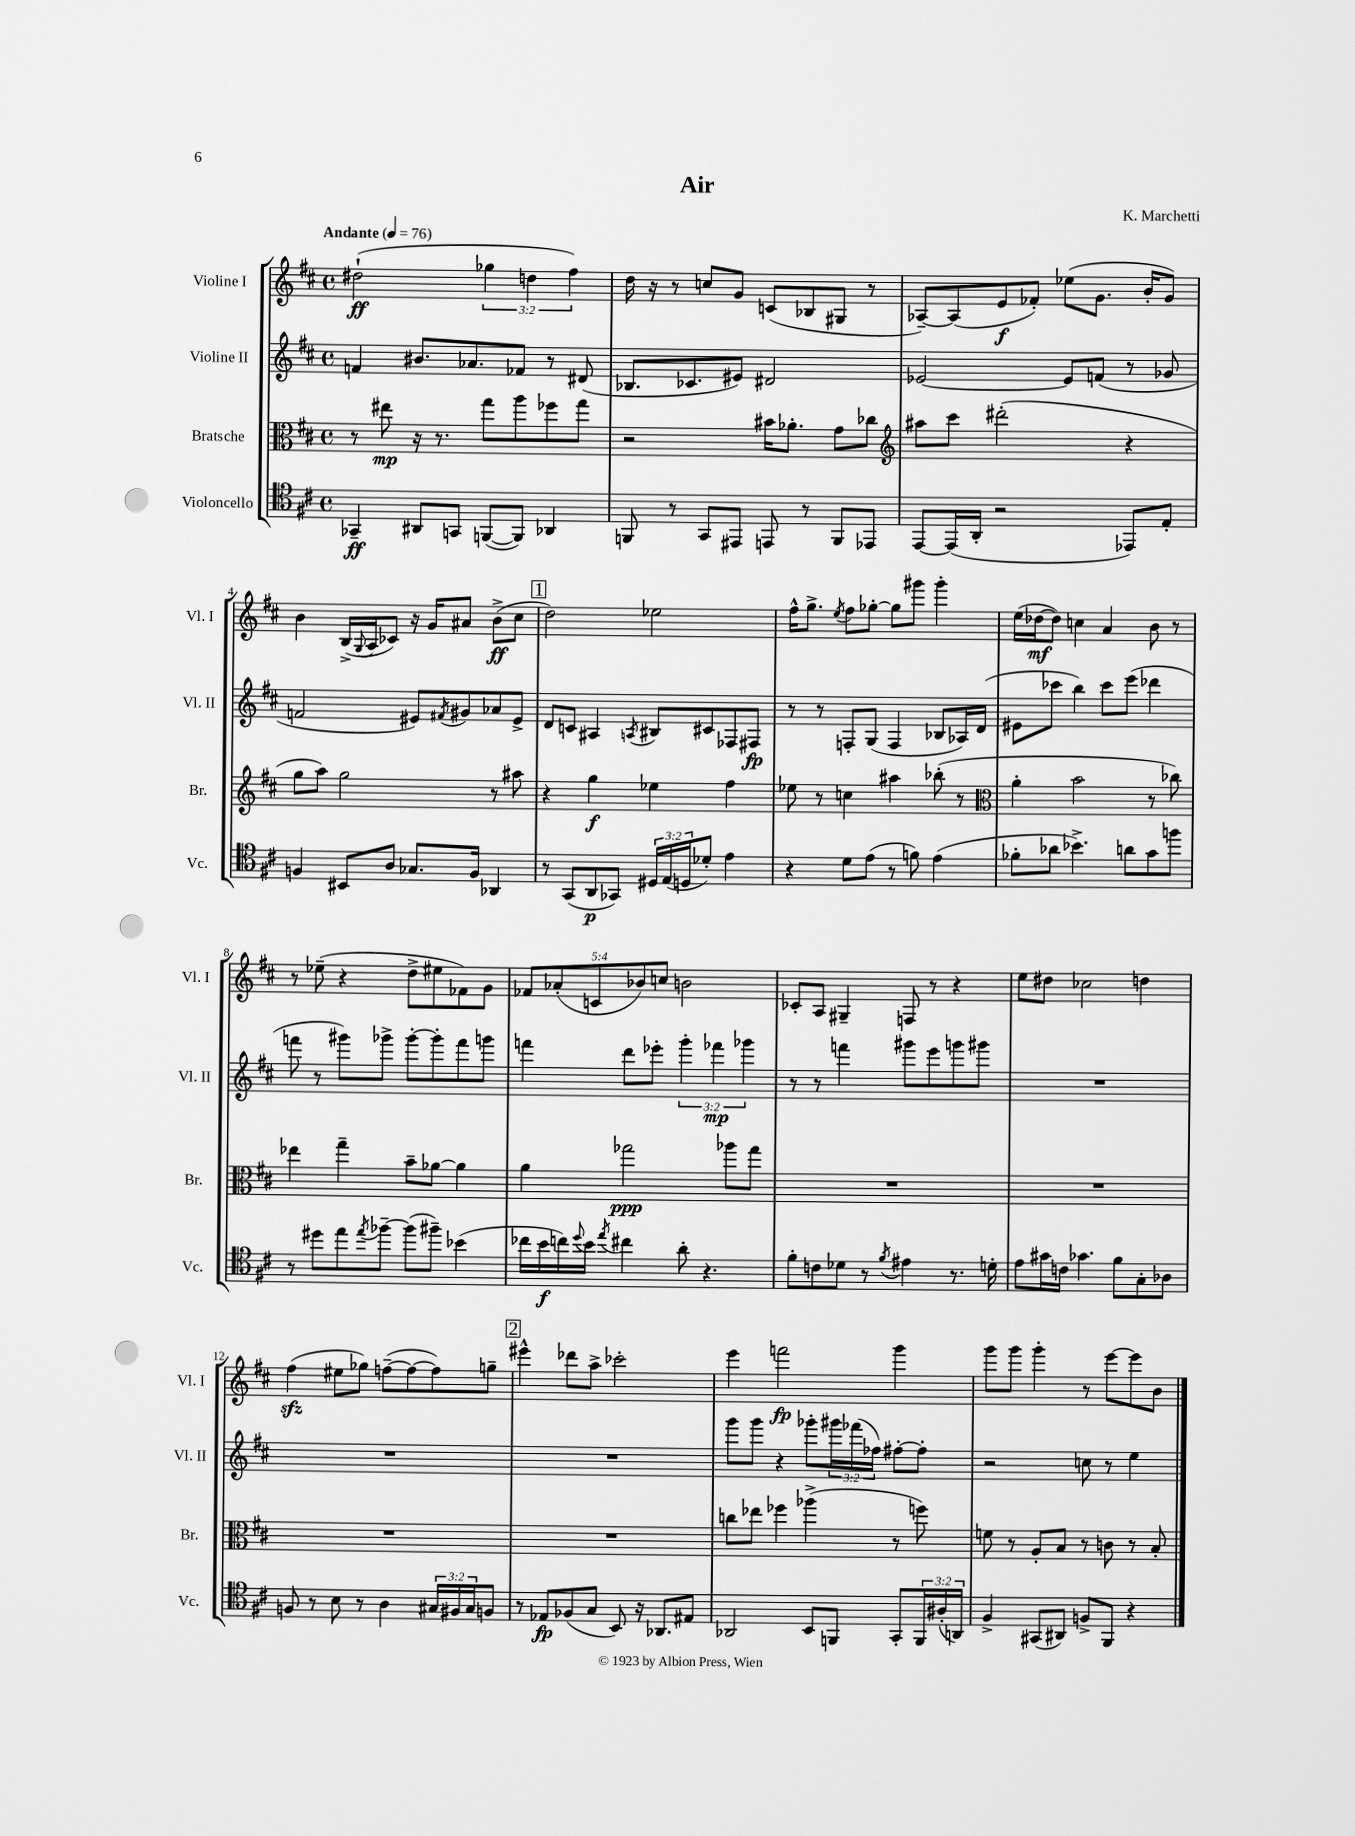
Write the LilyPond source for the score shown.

\header { title = "Air" composer = "K. Marchetti" }
<<
\new StaffGroup <<
\new Staff = "s0" \with { instrumentName = "Violine I" shortInstrumentName = "Vl. I" } {
    \clef treble \key d \major \defaultTimeSignature \time 4/4 \override Staff.TupletNumber.text = #tuplet-number::calc-fraction-text \tempo "Andante" 4 = 76
    dis''2-!\ff( \tuplet 3/2 { ges''4 d''4 fis''4) } |
    d''16 r16 r8 c''8 g'8 c'8( bes8 gis8 r8 |
    aes8~--) aes8( e'8\f fes'8-.) ees''8( g'8. b'16-. g'8) |
    b'4 b16->( \appoggiatura { g8 } a16 ces'8) r16 g'16 ais'8 b'8->\ff( cis''8 |
    \mark \markup { \box "1" } d''2) ees''2 |
    fis''16-^ g''8.-> \acciaccatura { e''8 } fis''8 ges''8~-. ges''8 gis'''8 gis'''4-. |
    e''16( des''16~\mf des''8) c''4 a'4 b'8 r8 |
    r8 ees''8--( r4 d''8-> eis''8 fes'8) g'8 |
    \tuplet 5/4 { fes'8 aes'8-.( c'8 bes'8) c''8 } b'2 |
    ces'8-. a8 gis4-- f8 r8 r4 |
    e''8 dis''8 ces''2 d''4 |
    fis''4\sfz( eis''8 ges''8) f''8~--( f''8~ f''8) g''8-- |
    \mark \markup { \box "2" } eis'''4-^ des'''8 a''8-> ces'''2-. |
    e'''4 f'''2\fp g'''4 |
    g'''8 g'''8 g'''4-. r8 e'''8~ e'''8 b'8 \bar "|." |
}
\new Staff = "s1" \with { instrumentName = "Violine II" shortInstrumentName = "Vl. II" } {
    \clef treble \key d \major \defaultTimeSignature \time 4/4 \override Staff.TupletNumber.text = #tuplet-number::calc-fraction-text
    f'4 bis'8. aes'8. fes'8 r8 dis'8( |
    bes8. ces'8. eis'8) dis'2 |
    ees'2~ ees'8 f'8( r8 ges'8 |
    f'2 eis'8) \acciaccatura { fis'8 } gis'8 aes'8 eis'8-> |
    \mark \markup { \box "1" } d'8 c'8 ais4 \acciaccatura { a8 } bis8 cis'8 fes8 fis8\fp |
    r8 r8 f8-. g8( f4 bes8 aes16) d'16( |
    eis'8 ces'''8 b''4) ces'''8 e'''8( des'''4 |
    f'''8 r8 gis'''8) ges'''8-> ges'''8~-. ges'''8-. f'''8 g'''8 |
    f'''4 d'''8 ees'''8-. \tuplet 3/2 { g'''4-. fes'''4\mp ges'''4 } |
    r8 r8 f'''4 gis'''8 e'''8 g'''8 gis'''8 |
    R1 |
    R1 |
    \mark \markup { \box "2" } R1 |
    g'''8 g'''8 r4 ges'''8-. \tuplet 3/2 { gis'''16 fes'''16( fes''16) } fis''8~-. fis''8-. |
    r2 c''8 r8 e''4 \bar "|." |
}
\new Staff = "s2" \with { instrumentName = "Bratsche" shortInstrumentName = "Br." } {
    \clef alto \key d \major \defaultTimeSignature \time 4/4
    r8 eis''8\mp r16 r8. g''8 a''8 fes''8 g''8 |
    r2 bis'16 aes'8.-. g'8 ces''8 |
    \clef treble ais''8 cis'''8 dis'''2-.( r4 |
    g''8 a''8) g''2 r8 ais''8 |
    \mark \markup { \box "1" } r4 g''4\f ees''4 fis''4 |
    ees''8 r8 c''4 ais''4 bes''8-.( r8 |
    \clef alto a'4-. b'2 r8 ces''8) |
    ees''4 g''4-- b'8-- aes'8~ aes'4 |
    a'4 ges''2\ppp aes''8 ges''8 |
    R1 |
    R1 |
    R1 |
    \mark \markup { \box "2" } R1 |
    c''8 ees''8 fes''4 aes''4->( r8 f''8) |
    f'8 r8 a8-. b8 r8 c'8 r8 b8-. \bar "|." |
}
\new Staff = "s3" \with { instrumentName = "Violoncello" shortInstrumentName = "Vc." } {
    \clef tenor \key d \major \defaultTimeSignature \time 4/4 \override Staff.TupletNumber.text = #tuplet-number::calc-fraction-text
    ges,4--\ff ais,8 g,8 f,8~( f,8) aes,4 |
    f,8 r8 g,8 eis,8 e,8 r8 f,8 ees,8 |
    e,8~ e,16( a,16-. r2 ees,8) e8-. |
    f4 bis,8 a8 ges8. f16 aes,4 |
    \mark \markup { \box "1" } r8 g,8( a,8\p ges,8) \tuplet 3/2 { dis16 e16( d16 } des'8-.) e'4 |
    r4 d'8 e'8( r8 f'8) e'4( |
    fes'8-. aes'8 bes'4.->) a'8 g'8 f''8 |
    r8 dis''8 e''8 \acciaccatura { e''8 } fes''8~-- fes''8( fis''8--) bes'4( |
    ces''16 b'16\f c''16) \appoggiatura { d''8 } b'16 \acciaccatura { e''8 } cis''4 a'8-. r4. |
    fis'8-. c'8 des'8 r8 \acciaccatura { fis'8 } eis'4 r8. d'16-. |
    e'8 gis'16 c'16 ges'4. fis'8 g8-. aes8 |
    f8 r8 b8 r8 a4 \tuplet 3/2 { gis16 fis16 gis16 } f8 |
    \mark \markup { \box "2" } r8 ees8\fp fes8( g8 b,8) r16 aes,8. eis8 |
    aes,2 b,8 f,8 g,8-. \tuplet 3/2 { f,16 ais16-.( a,16) } |
    fis4-> gis,8( ais,8) f8-> fis,8 r4 \bar "|." |
}
>>
>>
